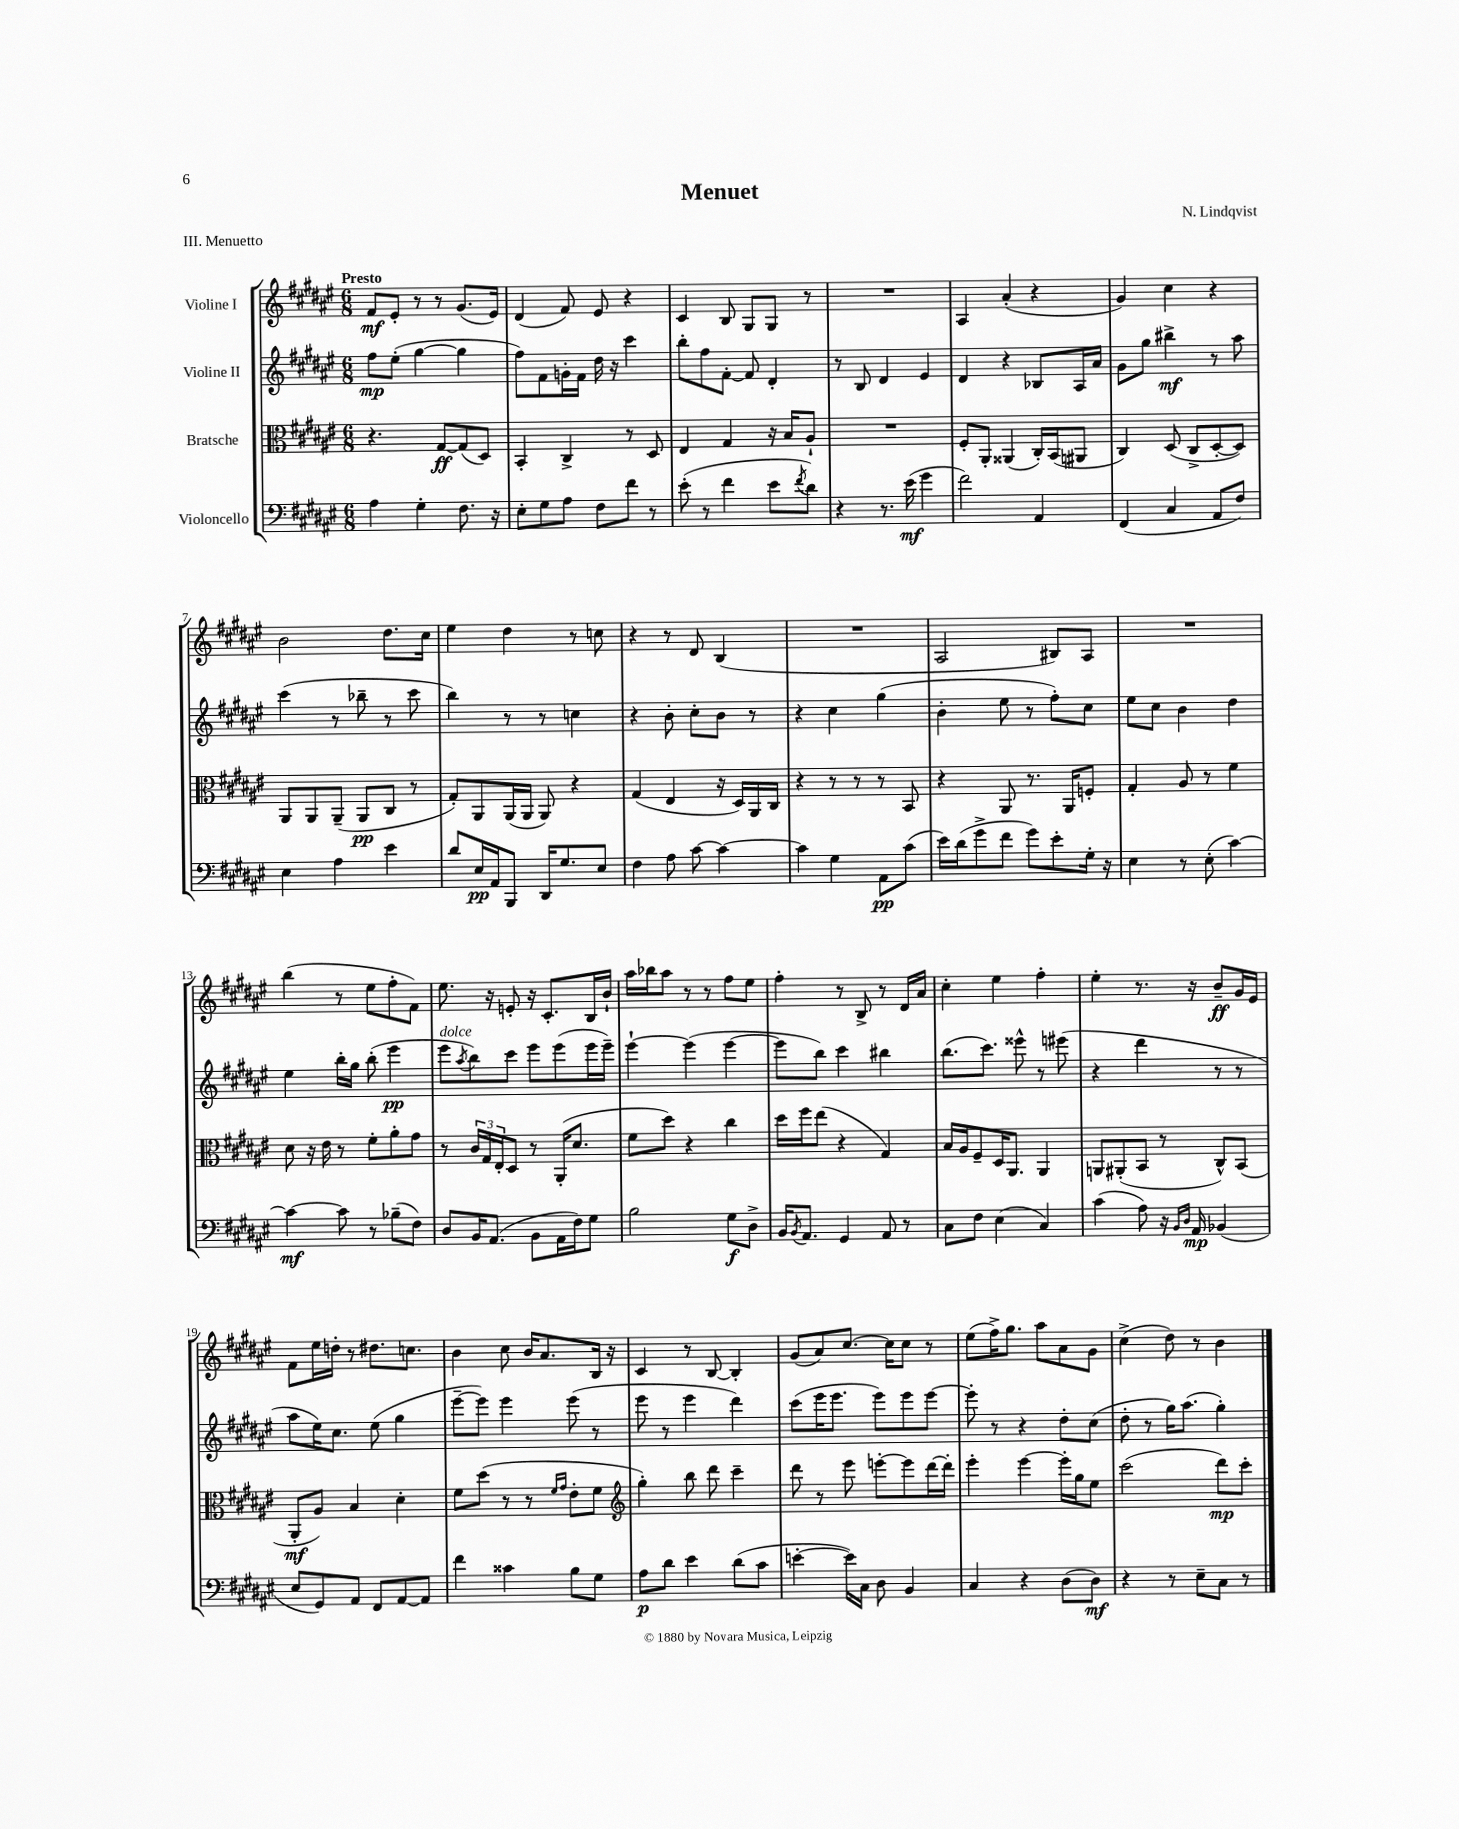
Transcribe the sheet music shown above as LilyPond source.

\header { title = "Menuet" composer = "N. Lindqvist" piece = "III. Menuetto" }
<<
\new StaffGroup <<
\new Staff = "s0" \with { instrumentName = "Violine I" } {
    \clef treble \key fis \major \numericTimeSignature \time 6/8 \tempo "Presto"
    fis'8\mf eis'8-. r8 r8 gis'8.( eis'16) |
    dis'4( fis'8) eis'8 r4 |
    cis'4 b8 gis8 gis8 r8 |
    R2. |
    ais4 ais'4-.( r4 |
    gis'4) cis''4 r4 |
    b'2 dis''8. cis''16 |
    eis''4 dis''4 r8 c''8 |
    r4 r8 dis'8 b4( |
    R2. |
    ais2 bis8) ais8 |
    R2. |
    b''4( r8 eis''8 fis''8-. fis'8) |
    eis''8. r16 e'8-. r16 cis'8.-. b16 b'16-! |
    ais''16 bes''16 ais''8 r8 r8 fis''8 eis''8 |
    fis''4-. r8 b8-> r8 dis'16 ais'16 |
    cis''4-. eis''4 fis''4-. |
    eis''4-. r8. r16 b'8--\ff gis'16 eis'16 |
    fis'8 eis''16 d''16-. r8 dis''8. c''8. |
    b'4 cis''8 b'16 ais'8. b16 r16 |
    cis'4 r8 b8~ b4-. |
    gis'8( ais'8) cis''8.~ cis''16 cis''8 r8 |
    eis''8( fis''16->) gis''8. ais''8 ais'8 gis'8 |
    cis''4->( dis''8) r8 b'4 \bar "|." |
}
\new Staff = "s1" \with { instrumentName = "Violine II" } {
    \clef treble \key fis \major \numericTimeSignature \time 6/8
    fis''8\mp eis''8-.( gis''4~ gis''4 |
    fis''8) fis'8 g'16-. fis'16 dis''16 r16 cis'''4 |
    b''8-. fis''8 fis'8~-. fis'8 dis'4-. |
    r8 b8 dis'4 eis'4 |
    dis'4 r4 bes8 ais16 ais'16 |
    gis'8 gis''8 bis''4->\mf r8 ais''8 |
    cis'''4( r8 bes''8-- r8 cis'''8 |
    b''4) r8 r8 c''4 |
    r4 b'8-. cis''8-. b'8 r8 |
    r4 cis''4 gis''4( |
    b'4-. eis''8 r8 fis''8-.) cis''8 |
    eis''8 cis''8 b'4 dis''4 |
    eis''4 b''16-. gis''16 b''8-.( eis'''4\pp |
    eis'''8^\markup { \italic "dolce" } \acciaccatura { ais''8 } b''8) cis'''8 eis'''8 eis'''8( eis'''16 eis'''16--) |
    eis'''4~-! eis'''4( eis'''4~ |
    eis'''8 b''8) cis'''4 bis''4 |
    b''8.( cis'''8.) eisis'''8-^ r8 eis'''8( |
    r4 dis'''4 r8 r8 |
    ais''8 eis''16) cis''8. eis''8( gis''4 |
    eis'''8~-- eis'''8) eis'''4 eis'''8( r8 |
    eis'''8 r8 eis'''4 dis'''4) |
    cis'''8( eis'''16 eis'''8. eis'''8) eis'''8 eis'''8~ |
    eis'''8-. r8 r4 dis''8-. cis''8( |
    dis''8-. r8 gis''16) ais''8.( gis''4-.) \bar "|." |
}
\new Staff = "s2" \with { instrumentName = "Bratsche" } {
    \clef alto \key fis \major \numericTimeSignature \time 6/8
    r4. gis8~\ff gis8( dis8) |
    b,4-. cis4-> r8 dis8 |
    eis4 gis4 r16 b16 ais8-! |
    R2. |
    fis8-. ais,8-. aisis,4( cis16-.) b,16( ais,8 |
    cis4) dis8( cis8-> dis8~-. dis8) |
    ais,8 ais,8 ais,8--( ais,8\pp cis8 r8 |
    gis8-.) ais,8 ais,16( ais,16 ais,8) r4 |
    gis4( eis4 r16 dis16) ais,16 cis16 |
    r4 r8 r8 r8 b,8 |
    r4 ais,8 r8. ais,16 f8-. |
    gis4-. ais8 r8 fis'4 |
    dis'8 r16 eis'16 r8 fis'8-. ais'8-. gis'8 |
    r8 \tuplet 3/2 { cis'16 gis16 eis16-. } dis8 r8 ais,16-.( dis'8. |
    fis'8 dis''8) r4 cis''4 |
    dis''16 fis''16 eis''8( r4 gis4) |
    b16 ais16 fis8-- dis16 ais,8. ais,4 |
    a,8 ais,8-.( b,8 r8 cis8-^) b,8( |
    ais,8-.\mf ais8) b4 dis'4-. |
    fis'8 dis''8( r8 r8 \grace { fis'16 gis'16 } eis'8-. fis'8 |
    \clef treble gis''4-.) b''8 dis'''8 cis'''4-- |
    dis'''8 r8 eis'''8 e'''8~-. e'''8 dis'''16~ dis'''16-. |
    eis'''4-. eis'''4~ eis'''16-. gis''16 eis''8 |
    cis'''2( dis'''8\mp) cis'''8-. \bar "|." |
}
\new Staff = "s3" \with { instrumentName = "Violoncello" } {
    \clef bass \key fis \major \numericTimeSignature \time 6/8
    ais4 gis4-. fis8. r16 |
    eis8-. gis8 ais8 fis8 fis'8 r8 |
    eis'8-.( r8 fis'4 eis'8 \acciaccatura { fis'8 } dis'8) |
    r4 r8. eis'16\mf( gis'4 |
    fis'2) ais,4 |
    fis,4( cis4 ais,8 fis8) |
    eis4 ais4 eis'4 |
    dis'8 eis16\pp ais,16 b,,8 dis,16 gis8. eis8 |
    fis4 ais8 cis'8~ cis'4~ |
    cis'4 gis4 ais,8\pp cis'8( |
    eis'16) dis'16( gis'8-> fis'8 gis'8) eis'8-. gis16-. r16 |
    eis4 r8 eis8-.( cis'4~) |
    cis'4~\mf cis'8 r8 bes8--( fis8) |
    dis8 b,16 ais,8.( b,8 ais,16 fis16) gis8 |
    b2 gis8\f dis8-> |
    b,16 \acciaccatura { b,8 } ais,8. gis,4 ais,8 r8 |
    cis8 fis8 eis4( cis4) |
    cis'4( ais8) r16 \grace { b,16 dis16 } ais,16\mp bes,4( |
    eis8 gis,8) ais,8 fis,8 ais,8~ ais,8 |
    fis'4 cisis'4 b8 gis8 |
    ais8\p dis'8 eis'4 dis'8( cis'8 |
    e'4~-. e'16) cis16 dis8 b,4 |
    cis4 r4 dis8( dis8\mf) |
    r4 r8 eis8-- cis8 r8 \bar "|." |
}
>>
>>
